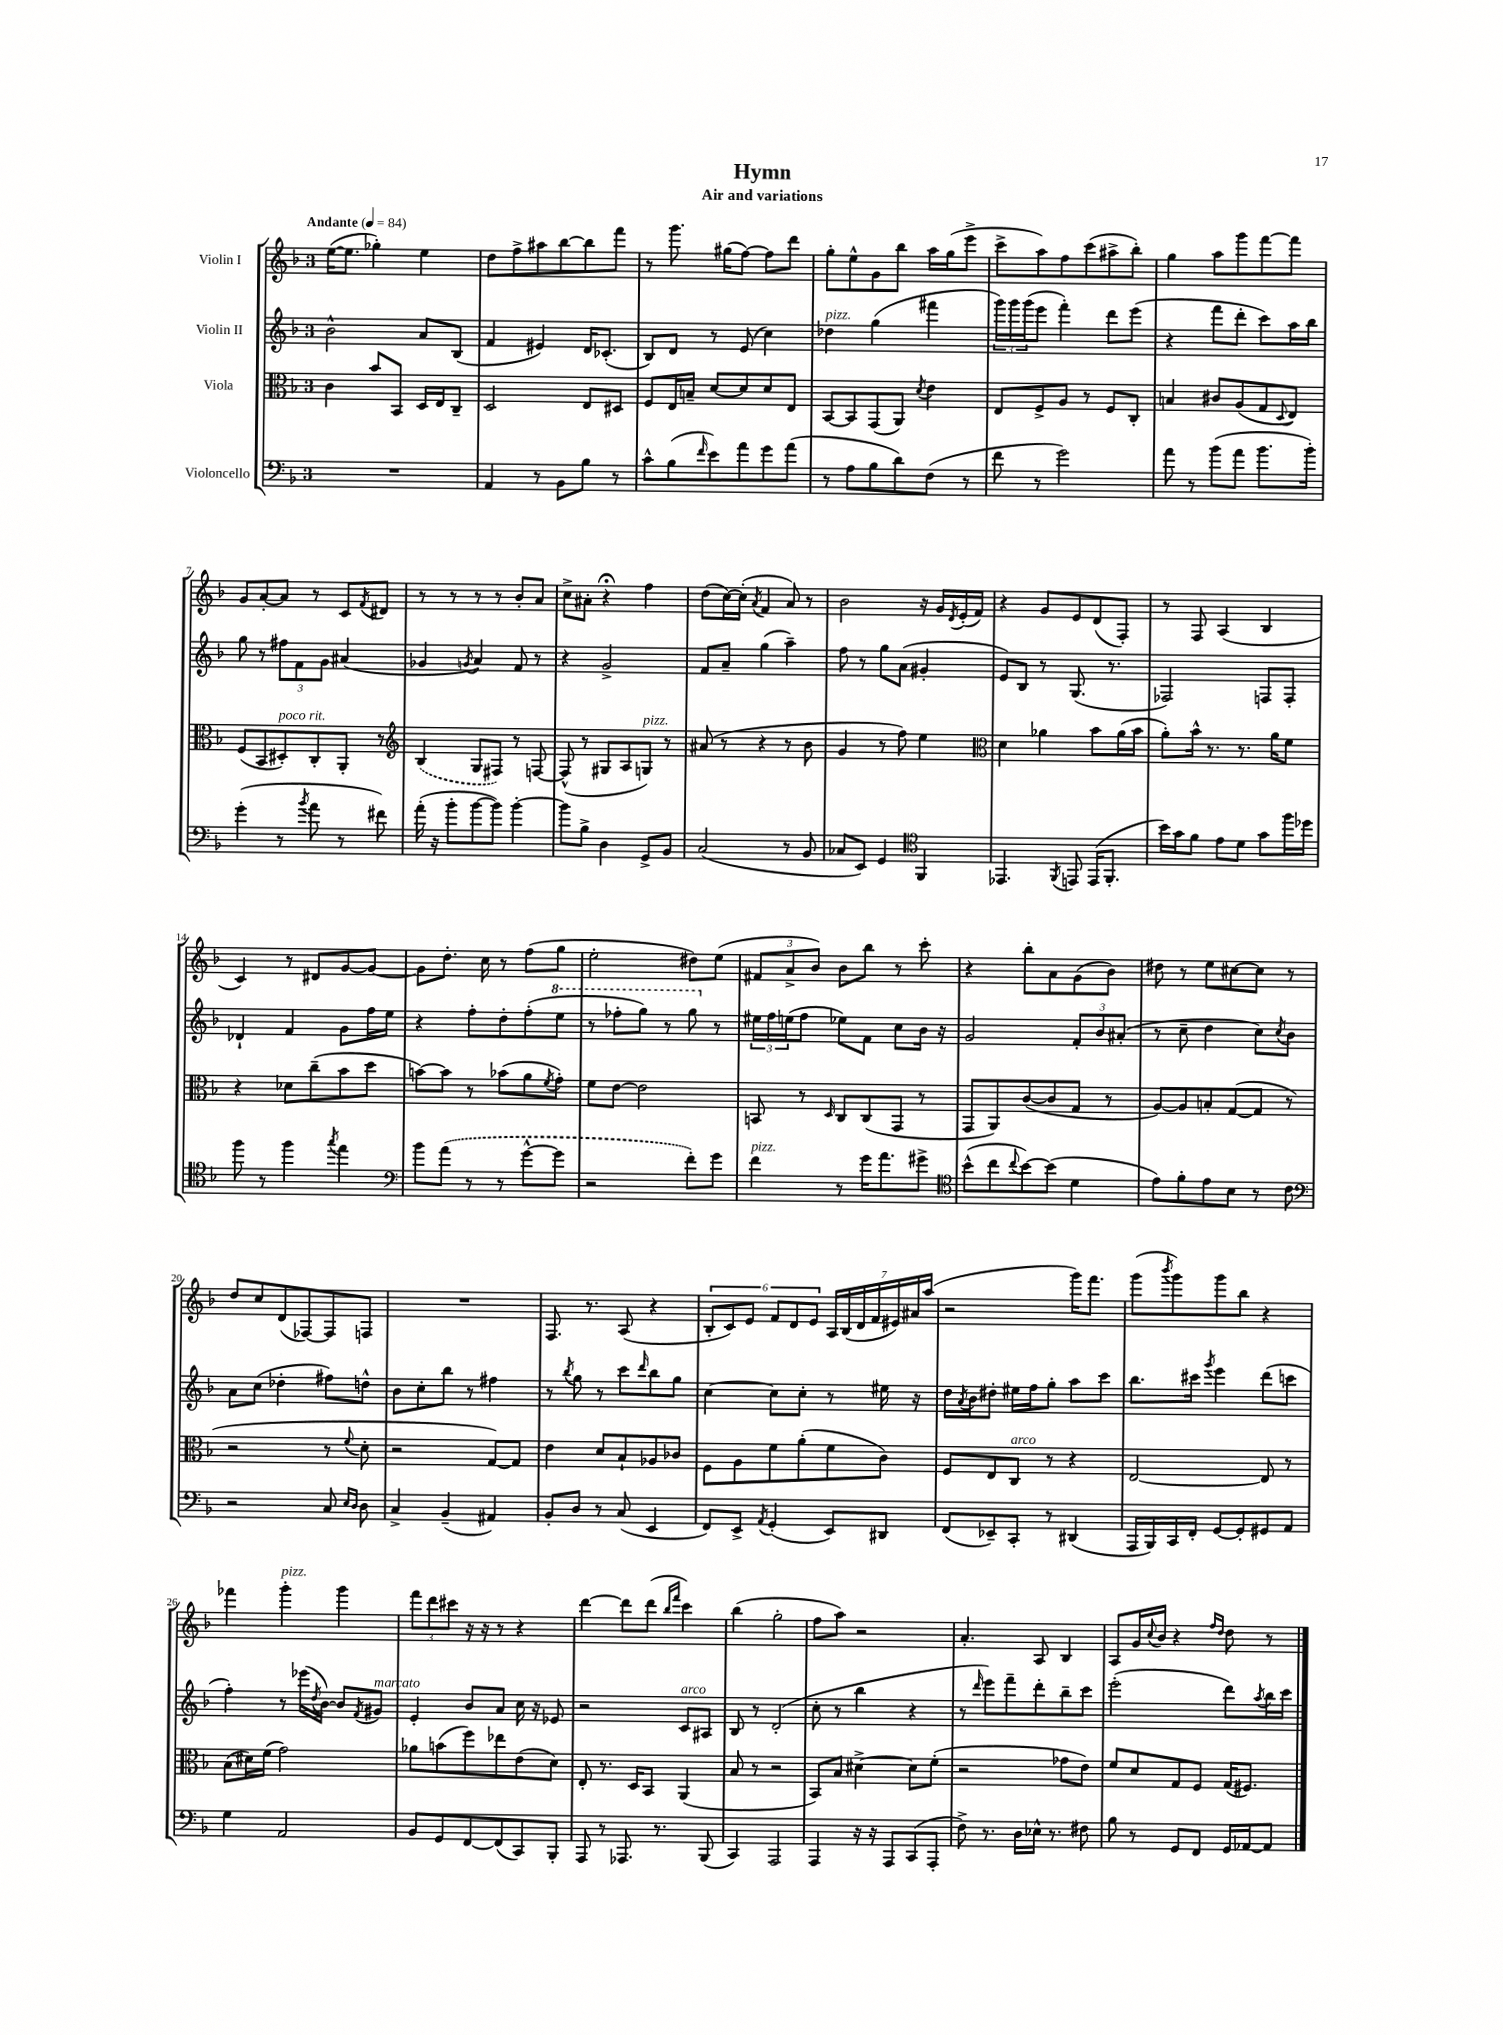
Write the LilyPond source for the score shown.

\header { title = "Hymn" subtitle = "Air and variations" }
<<
\new StaffGroup <<
\new Staff = "s0" \with { instrumentName = "Violin I" } {
    \clef treble \key f \major \once \override Staff.TimeSignature.style = #'single-digit \time 3/4 \tempo "Andante" 4 = 84
    e''16~( e''8. ges''4-.) e''4 |
    d''8 f''8-> ais''8 bes''8~ bes''8 f'''8 |
    r8 g'''8. gis''16( f''8~) f''8 d'''8 |
    g''8-. e''8-^ g'8 bes''8 a''16 g''16( e'''8-> |
    c'''8-> a''8) f''8 c'''8( ais''8-> bes''8-.) |
    g''4 a''8 g'''8 f'''8~ f'''8 |
    g'8 a'8~-. a'8 r8 c'8 \acciaccatura { f'8 } dis'8 |
    r8 r8 r8 r8 bes'8-. a'8 |
    c''8-> ais'8-. r4\fermata f''4 |
    d''8( c''16~) c''16-.( \acciaccatura { a'8 } f'4 a'8) r8 |
    bes'2 r16 g'16 \acciaccatura { d'8 } e'16-.( f'16) |
    r4 g'8 e'8 d'8( f8-.) |
    r8 f8 a4( bes4 |
    c'4) r8 dis'8 g'8~ g'8~ |
    g'8 d''8.-. c''16 r8 f''8( g''8 |
    e''2-. dis''8) e''8( |
    \tuplet 3/2 { fis'8 a'8-> bes'8) } bes'8 bes''8 r8 c'''8-. |
    r4 bes''8-. a'8 g'8( bes'8) |
    dis''8 r8 e''8 cis''8~ cis''8 r8 |
    d''8 c''8 d'8( fes8~) fes8 f8 |
    R2. |
    f8. r8. a8( r4 |
    \tuplet 6/4 { bes8-. c'8) e'8 f'8 d'8 e'8 } \tuplet 7/4 { a16 bes16( d'16 f'16 eis'16) ais'16 a''16( } |
    r2 g'''16) f'''8. |
    g'''8( \acciaccatura { bes'''8 } g'''8) g'''8 bes''8 r4 |
    fes'''4 g'''4-.^\markup { \italic "pizz." } g'''4 |
    \tuplet 3/2 { f'''8 d'''8 cis'''8 } r16 r16 r8 r4 |
    d'''4~ d'''8 d'''8( \grace { bes''16 f'''16 } c'''4) |
    bes''4( g''2-. |
    f''8 a''8) r2 |
    a'4.-. a8 bes4 |
    a8 g'16 \appoggiatura { c''8 } bes'16 r4 \grace { f''16 d''16 } d''8 r8 \bar "|." |
}
\new Staff = "s1" \with { instrumentName = "Violin II" } {
    \clef treble \key f \major \once \override Staff.TimeSignature.style = #'single-digit \time 3/4
    bes'2-^ a'8 bes8( |
    f'4 eis'4) d'16 ces'8.-.( |
    bes8) d'8 r8 e'8( c''4) |
    des''4^\markup { \italic "pizz." } g''4( fis'''4 |
    \tuplet 3/2 { g'''16) g'''16 g'''16( } e'''8 f'''4-.) d'''8 e'''8( |
    r4 f'''8 d'''8-. c'''8) a''16 bes''16 |
    g''8 r8 \tuplet 3/2 { fis''8 f'8 g'8 } ais'4( |
    ges'4 \acciaccatura { g'8 } a'4) f'8 r8 |
    r4 g'2-> |
    f'8 a'8-- g''4( a''4--) |
    f''8 r8 g''8 a'8( gis'4-. |
    e'8) bes8 r8 g8.( r8. |
    fes2) f8 f8-. |
    des'4-! f'4 g'8 f''16 e''16 |
    r4 f''8-. d''8-. f''8-.( \ottava #1 e'''8 |
    r8 fes'''8-. g'''8) r8 g'''8 \ottava #0 r8 |
    \tuplet 3/2 { eis''16 f''16 e''16( } f''8 ees''8) f'8 c''8 bes'16 r16 |
    g'2 \tuplet 3/2 { f'8-. bes'8 ais'8-.( } |
    r8 c''8-- d''4 c''8) \acciaccatura { c''8 } bes'8 |
    a'8 c''8( des''4-. fis''8) d''8-^ |
    bes'8 c''8-. bes''8 r8 fis''4 |
    r8 \acciaccatura { bes''8 } g''8 r8 c'''8 \grace { d'''16 } bes''8 g''8 |
    c''4~ c''8 c''8-. r8 eis''16 r16 |
    d''16 \acciaccatura { a'8 } bes'16 dis''8-. eis''16 f''16 g''8-. a''8 c'''8 |
    bes''8. cis'''16 \acciaccatura { g'''8 } e'''4 d'''8( c'''8 |
    f''4-.) r8 ees'''16( \acciaccatura { d''8 } bes'16~) bes'8 \acciaccatura { f'8 } gis'8^\markup { \italic "marcato" } |
    e'4-. bes'8 a'8 c''16 r16 ees'8 |
    r2 c'8^\markup { \italic "arco" } ais8 |
    bes8 r8 d'2-.( |
    c''8-. r8 bes''4 r4 |
    r8 \grace { d'''16 } e'''8) f'''8-- d'''8-. bes''8-- c'''8 |
    e'''2-.( d'''8) \acciaccatura { a''8 } bes''16 c'''16 \bar "|." |
}
\new Staff = "s2" \with { instrumentName = "Viola" } {
    \clef alto \key f \major \once \override Staff.TimeSignature.style = #'single-digit \time 3/4
    c'4 bes'8 bes,8 d16 e16 c8-- |
    d2 e8 dis8 |
    f8 e16 b16-- d'8~ d'8 d'8 e8 |
    bes,8~ bes,8 g,8( a,8) \acciaccatura { d'8 } e'4 |
    e8 f8-> a8 r8 f8 c8-. |
    b4 cis'8 a8( g8 \appoggiatura { d8 } e8) |
    f8( bes,8 dis8-.^\markup { \italic "poco rit." }) c8-. a,8-. r8 |
    \clef treble \once \slurDashed bes4( g8 fis8) r8 f8~ |
    f8-^( r8 gis8 a8 g8^\markup { \italic "pizz." }) r8 |
    ais'8( r8 r4 r8 bes'8 |
    g'4 r8 f''8) e''4 |
    \clef alto d'4 aes'4 bes'8 aes'16( bes'16 |
    a'8-.) bes'16-^ r8. r8. a'16 f'8 |
    r4 des'8 c''8--( bes'8 d''8 |
    b'8~) b'8 r8 bes'8( a'8 \acciaccatura { f'8 } g'8-.) |
    f'8 e'8~ e'2 |
    b,8 r8 \grace { d16 } c8 c8( g,8 r8 |
    g,8 a,8) c'8~( c'8 g8 r8 |
    a8~) a8 b8-. g8~( g8 r8 |
    r2 r8 \appoggiatura { f'8 } d'8-. |
    r2 g8~) g8 |
    e'4 d'8 bes8-! aes8 ces'8 |
    f8 a8 f'8 a'8-.( f'8 c'8) |
    f8 e8 c8^\markup { \italic "arco" } r8 r4 |
    e2~ e8 r8 |
    bes8( dis'16) f'16( g'2) |
    aes'8 b'8( f''8) ees''8 e'8( d'8) |
    e8-. r8. d16 bes,8 a,4( |
    bes8 r8 r2 |
    bes,8) bes8 dis'4~-> dis'8 f'8-.( |
    r2 ges'8 e'8) |
    f'8 d'8 g8 f8 g16( fis8.) \bar "|." |
}
\new Staff = "s3" \with { instrumentName = "Violoncello" } {
    \clef bass \key f \major \once \override Staff.TimeSignature.style = #'single-digit \time 3/4
    R2. |
    a,4 r8 bes,8 bes8 r8 |
    c'8-^ bes8( \grace { f'16 } e'8) a'8 g'8 a'8( |
    r8 a8 bes8 d'8) f8( r8 |
    f'8 r8 g'2) |
    a'8 r8 bes'8( a'8 bes'8. bes'16-.) |
    g'4-.( r8 \acciaccatura { bes'8 } a'8 r8 fis'8) |
    a'16-.( r16 bes'8-. bes'8~ bes'8) bes'4~-. |
    bes'8 bes8-> d4 g,8-> bes,8 |
    c2( r8 bes,8 |
    ces8 e,8) g,4 \clef tenor f,4 |
    ees,4. \acciaccatura { f,8 } e,8 e,16( f,8.-. |
    bes'16) g'16 f'8 e'8 d'8 g'8 f''16 des''16 |
    f''8 r8 f''4 \acciaccatura { g''8 } e''4 |
    \clef bass bes'8 \once \slurDashed a'8( r8 r8 g'8~-^ g'8 |
    r2 f'8-.) g'8 |
    f'4^\markup { \italic "pizz." } r8 g'16 a'8. gis'8-> |
    \clef tenor bes'8-^( c''8 \appoggiatura { c''8 } bes'8~) bes'8( d'4 |
    e'8) f'8-. e'8 bes8 r8 c'8 |
    \clef bass r2 c8 \grace { e16 d16 } d8 |
    c4-> bes,4--( ais,4) |
    bes,8-. d8 r8 c8( e,4 |
    f,8) e,8-> \acciaccatura { a,8 } g,4-.( e,8) dis,8 |
    f,8( ees,8--) c,8-. r8 dis,4( |
    a,,16 bes,,16) c,16 f,16-. g,8~ g,8-. gis,8 a,8 |
    g4 a,2 |
    bes,8 g,8 f,8~ f,8( c,8) bes,,8-. |
    a,,8 r8 aes,,8. r8. bes,,8( |
    c,4) a,,2 |
    a,,4 r16 r16 a,,8 c,8( a,,8-. |
    f8->) r8. d16 ees16-^ r8. fis8 |
    bes8 r8 g,8 f,8 g,16 aes,16~ aes,8 \bar "|." |
}
>>
>>
